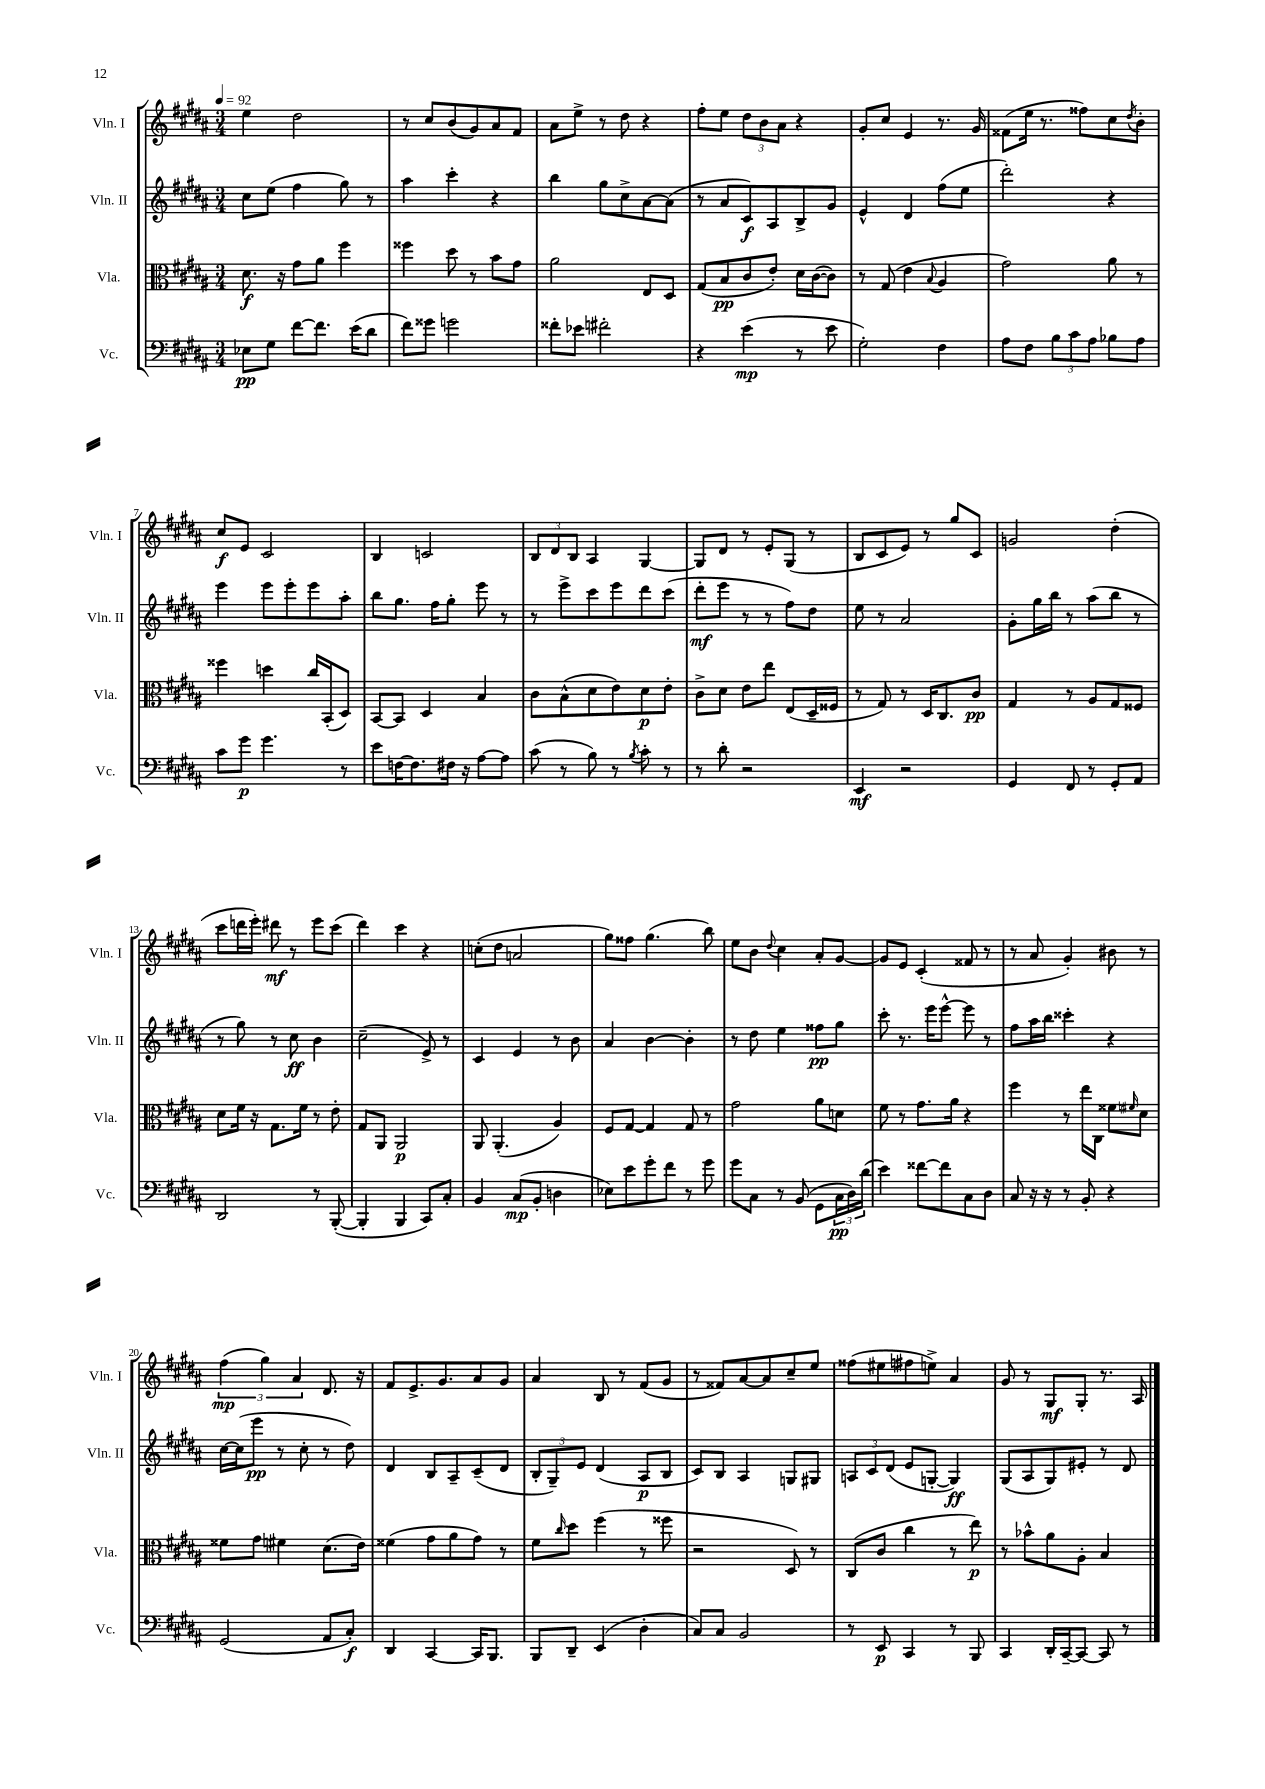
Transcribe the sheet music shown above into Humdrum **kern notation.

**kern	**kern	**kern	**kern
*staff4	*staff3	*staff2	*staff1
*clefF4	*clefC3	*clefG2	*clefG2
*k[f#c#g#d#a#]	*k[f#c#g#d#a#]	*k[f#c#g#d#a#]	*k[f#c#g#d#a#]
*M3/4	*M3/4	*M3/4	*M3/4
*MM92	*MM92	*MM92	*MM92
8E-	8.d#	8cc#	4ee
8G#	.	(8ee	.
.	16r	.	.
[8f#	8g#	4ff#	2dd#
8.f#]	8a#	.	.
.	4ff#	8gg#)	.
(16e	.	.	.
8d#	.	8r	.
=	=	=	=
8f#)	4ff##	4aa#	8r
8g##	.	.	8cc#
2g	8dd#	4ccc#'	(8b
.	8r	.	8g#)
.	8b	4r	8a#
.	8g#	.	8f#
=	=	=	=
8f##'	2a#	4bb	8a#
8e-	.	.	8ee^
2f#'	.	8gg#	8r
.	.	8cc#^	8dd#
.	8E	[8a#	4r
.	8D#	(8a#]	.
=	=	=	=
4r	(8G#	8r	8ff#'
.	8B	8a#	8ee
(4e	8c#	8c#)	12dd#
.	.	.	12b
.	8e')	8A#	.
.	.	.	12a#
8r	16d#	8B^	4r
.	([16c#	.	.
8e	8c#])	8g#	.
=	=	=	=
2G#')	8r	4e^^	8g#'
.	(8G#	.	8cc#
.	4e	4d#	4e
.	8qqB	.	.
4F#	4A#	(8ff#	8.r
.	.	8ee	.
.	.	.	16g#
=	=	=	=
8A#	2g#)	2ddd#')	(8f##
8F#	.	.	16ee
.	.	.	8.r
12B	.	.	.
12c#	.	.	.
.	.	.	8ff##)
12A#	.	.	.
8B-	8a#	4r	8cc#
.	.	.	8qdd#
8A#	8r	.	8b'
=	=	=	=
8c#	4ff##	4eee	8cc#
8g#	.	.	8e
4.g#	4dd	8eee	2c#
.	.	8eee'	.
.	16cc#	8eee	.
.	(16BB'	.	.
8r	8D#)	8aa#'	.
=	=	=	=
8e	[8BB	8bb	4B
[16F	8BB]	8.gg#	.
8.F]	.	.	.
.	4D#	.	2c
.	.	16ff#	.
16F#	.	8gg#'	.
16r	.	.	.
[8A#	4B	8eee	.
8A#]	.	8r	.
=	=	=	=
(8c#	8c#	8r	12B
.	.	.	12d#
8r	(8B^^	8eee^	.
.	.	.	12B
8B)	8d#	8ccc#	4A#
8r	8e)	8eee	.
8qB	.	.	.
8c#'	8d#	8ddd#	[4G#
8r	8e'	(8ccc#	.
=	=	=	=
8r	8c#^	8ddd#'	8G#]
8d#'	8d#	8eee	8d#
2r	8e	8r	8r
.	8ee	8r	8e'
.	(8E	8ff#)	(8G#
.	16D#~	8dd#	8r
.	16F##	.	.
=	=	=	=
4EE	8r	8ee	8B
.	8G#)	8r	8c#
2r	8r	2a#	8e)
.	16D#	.	8r
.	8.C#	.	.
.	.	.	8gg#
.	8c#	.	8c#
=	=	=	=
4GG#	4G#	8g#'	2g
.	.	16gg#	.
.	.	16bb	.
8FF#	8r	8r	.
8r	8A#	(8aa#	.
8GG#'	8G#	8bb	(4dd#'
8AA#	8F##	8r	.
=	=	=	=
2DD#	8d#	8r	8ccc#
.	16f#	8gg#)	16ddd
.	16r	.	16eee')
.	8.G#	8r	8ddd#
.	.	8cc#	8r
.	16f#	.	.
8r	8r	4b	8eee
([8BBB'	8e'	.	(8ccc#
=	=	=	=
4BBB']	8G#	(2cc#~	4ddd#)
.	8AA#	.	.
4BBB	2AA#	.	4ccc#
8CC#)	.	8e^)	4r
8C#'	.	8r	.
=	=	=	=
4BB	8AA#	4c#	(8cc'
.	(4.AA#'	.	8dd#
(8C#	.	4e	2a
8BB'	.	.	.
4D	4A#)	8r	.
.	.	8b	.
=	=	=	=
8E-)	8F#	4a#	8gg#)
8e	[8G#	.	8ff##
8g#'	4G#]	[4b	(4.gg#
8f#	.	.	.
8r	8G#	4b']	.
8g#	8r	.	8bb)
=	=	=	=
8g#	2g#	8r	8ee
8C#	.	8dd#	8b
.	.	.	8qqdd#
8r	.	4ee	4cc#
(8BB	.	.	.
8GG#	8a#	8ff##	8a#'
24C#	8d	8gg#	[8g#
24D#)	.	.	.
(24d#	.	.	.
=	=	=	=
4e)	8f#	8ccc#'	8g#]
.	8r	8.r	8e
[8f##	8.g#	.	(4c#'
.	.	16eee	.
8f##]	.	[8eee^^	.
.	16a#	.	.
8C#	4r	8eee]	8f##
8D#	.	8r	8r
=	=	=	=
8C#	4ff#	8ff#	8r
16r	.	16aa#	8a#
16r	.	16bb	.
8r	8r	4ccc##'	4g#')
8BB'	16ee	.	.
.	16C#	.	.
4r	8f##	4r	8b#
.	16qqf#	.	.
.	8d#	.	8r
=	=	=	=
(2GG#	8f##	[16cc#	(6ff#
.	.	(16cc#]	.
.	8g#	8eee	.
.	.	.	6gg#)
.	4f#	8r	.
.	.	.	6a#
.	.	8cc#'	.
8AA#	(8.d#	8r	8.d#
8C#')	.	8dd#)	.
.	16e)	.	16r
=	=	=	=
4DD#	(4f##	4d#	8f#
.	.	.	8.e^
[4CC#	8g#	8B	.
.	.	.	8.g#
.	8a#	8A#~	.
16CC#]	8g#)	(8c#~	8a#
8.BBB	.	.	.
.	8r	8d#	8g#
=	=	=	=
8BBB	8f#	12B'	4a#
.	.	12G#~)	.
.	16qqcc#	.	.
8DD#~	8dd#	.	.
.	.	12e	.
(4EE	(4ff#	(4d#	8B
.	.	.	8r
4D#'	8r	8A#	(8f#
.	8ff##	8B	8g#
=	=	=	=
8C#)	2r	8c#)	8r
8C#	.	8B	8f##)
2BB	.	4A#	[8a#
.	.	.	8a#]
.	8D#)	8G	8cc#~
.	8r	8G#	8ee
=	=	=	=
8r	(8C#	12A	(8ff##
.	.	12c#	.
8EE	8c#	.	8ee#
.	.	(12d#	.
4CC#	4cc#	8e	8ff#
.	.	[8G'	8ee^)
8r	8r	4G])	4a#
8BBB	8ee)	.	.
=	=	=	=
4CC#	8r	(8G#	8g#
.	8b-^^	8A#	8r
16DD#'	8a#	8G#)	8G#
[16CC#~	.	.	.
8CC#_	8A#'	8e#'	8G#'
8CC#]	4B	8r	8.r
8r	.	8d#	.
.	.	.	16A#
==	==	==	==
*-	*-	*-	*-
